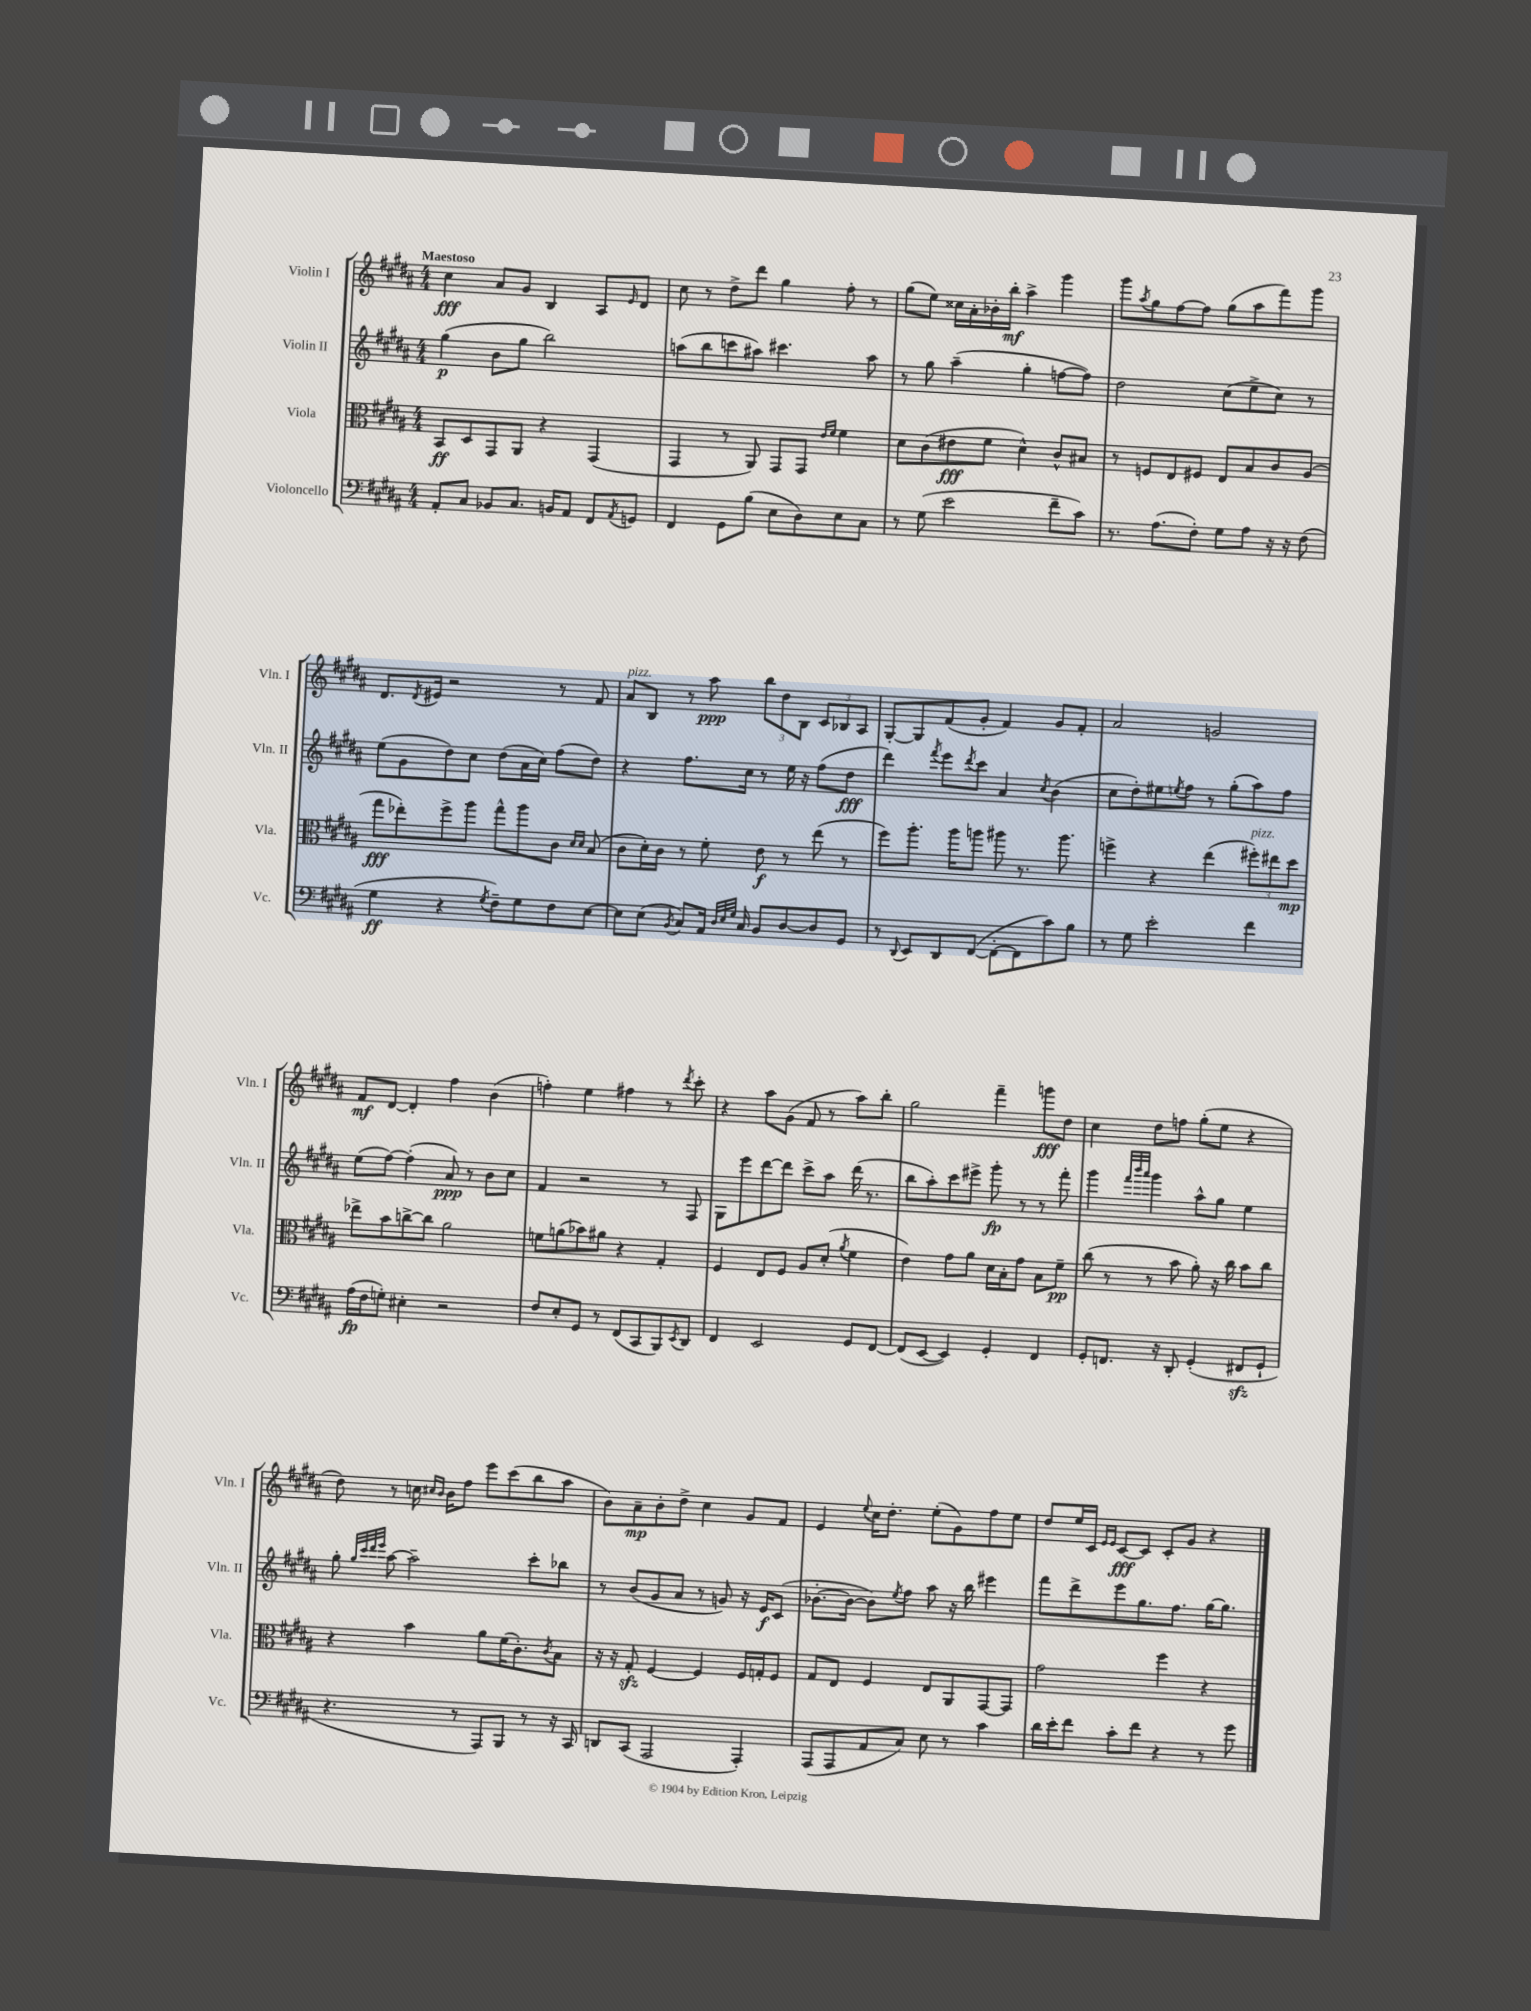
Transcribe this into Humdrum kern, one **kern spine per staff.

**kern	**kern	**kern	**kern
*staff4	*staff3	*staff2	*staff1
*clefF4	*clefC3	*clefG2	*clefG2
*k[f#c#g#d#a#]	*k[f#c#g#d#a#]	*k[f#c#g#d#a#]	*k[f#c#g#d#a#]
*M4/4	*M4/4	*M4/4	*M4/4
8AA#'	8BB	(4gg#	4cc#
8C#	8D#	.	.
8BB-	8GG#	8b	8a#
8.C#	8AA#	8gg#	8g#
.	4r	2bb)	4B
16BB	.	.	.
8AA#	.	.	.
8FF#	(4GG#	.	8A#
8qAA#	.	.	16qqe
8GG	.	.	8d#
=	=	=	=
4FF#	4GG#	(8aa	8cc#
.	.	8bb	8r
8GG#	8r	8ccc	8dd#^
(8B	8AA#)	8aa#)	8ddd#
8E	8GG#	4.ccc#	4gg#
8D#)	8GG#	.	.
.	16qqe	.	.
.	16qqf#	.	.
8E	4f#	.	8ff#'
8C#	.	8aa#	8r
=	=	=	=
8r	8d#	8r	(8gg#
(8G#	(8c#	8gg#	8ee)
2e	8e#	(4aa#~	16cc##
.	.	.	16a#'
.	8f#	.	16b-'
.	.	.	16bb'
.	4d#^^)	4gg#'	4aa#^
8f#~	8c#^^	[8ff	4ggg#
8c#)	8B#	8ff])	.
=	=	=	=
8.r	8r	2dd#	8ggg#
.	.	.	8qaa#
.	8F	.	8gg#
(8.A#	.	.	.
.	8E	.	[8ff#
8F#')	8F#	.	8ff#]
8G#	8E	(8cc#	(8gg#
8A#	8B	8ee^	8aa#
16r	8c#	8cc#)	8fff#)
16r	.	.	.
(8F#	(8A#	8r	8ggg#
=	=	=	=
4G#	8gg#	(8ee	8.d#
.	8ee-')	8g#	.
.	.	.	8qd#
.	.	.	16e#
4r	8ff#^	8dd#)	2r
.	8aa#	8cc#	.
8qG#	.	.	.
8F#~)	8gg#^^	(8dd#	.
8G#	8aa#	16a#	.
.	.	16cc#)	.
8F#	8c#	(8ff#	8r
.	16qqd#	.	.
.	16qqd#	.	.
[8E	(8B	8dd#)	8f#
=	=	=	=
8E]	8c#	4r	8a#
(8E	16d#')	.	8B
.	16c#	.	.
8qBB	.	.	.
8C#)	8r	8.ff#	8r
16AA#	8f#'	.	8aa#
32qqD#	.	.	.
32qqE	.	.	.
32qqG#	.	.	.
16C#	.	16cc#	.
8BB	8e	8r	12bb
.	.	.	12dd#
[8D#	8r	16ee	.
.	.	.	12B
.	.	16r	.
8D#]	(8ee	(8ff#	12c#
.	.	.	12B-
8GG#	8r	8dd#	.
.	.	.	12A#
=	=	=	=
8r	8ff#)	4ddd#)	[8G#'
8qqDD#	.	.	.
8EE	8.aa#'	.	8G#]
.	.	8qfff#	.
8DD#	.	8eee	(8f#
.	16aa#	.	.
.	.	8qddd#	.
([8FF#	8aa	8ccc#	8g#'
8FF#'_	8aa#	4a#	4f#)
8FF#]	8.r	.	.
.	.	8qcc#	.
8c#)	.	(4b	8g#
.	8.aa#	.	.
8B	.	.	8f#'
=	=	=	=
8r	4ff^	8cc#	2a#
8G#	.	8dd#')	.
2e'	4r	8ee#	.
.	.	8qee	.
.	.	8ff#	.
.	(4ee	8r	2g
.	.	(8gg#'	.
4f#	12ff#')	8aa#)	.
.	12ee#	.	.
.	.	8ff#	.
.	12dd#	.	.
=	=	=	=
(16A#	8ee-^	(8ee	8f#
16F#	.	.	.
8G')	8b	[8ff#)	[8d#
4E#'	[8cc^	(4ff#']	4d#']
.	8cc]	.	.
2r	2a#	8a#)	4ff#
.	.	8r	.
.	.	8b	(4b
.	.	8cc#	.
=	=	=	=
8F#	8f	4f#	4ff')
8E'	(8a	.	.
8GG#	8b-)	2r	4ee
8r	8a#	.	.
(8FF#	4r	.	4ff#
8CC#	.	.	.
8BBB)	4G#'	8r	8r
8qEE	.	.	8qddd#
8DD#	.	8F#	8ccc#'
=	=	=	=
4FF#	4F#	8G#	4r
.	.	8eee	.
2EE	8E	[8ddd#	8aa#
.	8F#	8ddd#]	(8g#
.	8A#	8ccc#^	8f#
.	(8d#'	8aa#	8r
.	8qa#	.	.
8GG#	4f#	(16ddd#	8aa#)
.	.	8.r	.
[8FF#	.	.	8bb'
=	=	=	=
(8FF#]	4e)	8bb	2gg#
[8EE	.	8aa#')	.
4EE])	8g#	8ccc#	.
.	8a#	8eee#^	.
4GG#'	16d#	8ggg#'	4fff#~
.	16B'	.	.
.	8g#	8r	.
4FF#	8B	8r	8ggg
.	8f#~	8fff#'	8dd#
=	=	=	=
8GG#'	(8cc#	4ggg#	4cc#
8.FF	8r	.	.
.	.	32qqfff#	.
.	.	32qqbbb	.
.	.	32qqaaa#	.
.	8r	4ggg#	8dd#
16r	.	.	.
8DD#'	8b	.	8ff
(4GG#'	8a#')	8aa#^^	(8gg#'
.	16r	8gg#	8ee
.	16cc#	.	.
8FF#	8b	4ee	4r
8GG#`	8cc#	.	.
=	=	=	=
4.r	4r	8gg#'	8dd#)
.	.	32qqgg#	.
.	.	32qqccc#	.
.	.	32qqddd#	.
.	.	32qqeee	.
.	.	[8aa#	8r
.	4b	2aa#~]	16cc
.	.	.	16qqcc#
.	.	.	16qqb
.	.	.	16b
8r	.	.	8ff#
8AAA#)	8a#	.	8eee
8BBB	(16f#	.	(8ccc#
.	8.c#')	.	.
8r	.	8ccc#'	8bb
.	8qc#	.	.
16r	8B	8bb-	8aa#
16CC#	.	.	.
=	=	=	=
8DD	16r	8r	8b)
.	16r	.	.
(8CC#	8G#'	(8b	8a#~
2AAA#	[4F#	8g#	8b'
.	.	8a#	8dd#^
.	4F#]	8r	4cc#
.	.	8g)	.
4AAA#')	16F#	16r	8g#
.	16G'	16e	.
.	8F#	(8c#	8f#
=	=	=	=
(8AAA#	8G#	[8.b-'	4e
8AAA#	8E	.	.
.	.	16b-_	.
.	.	.	8qqee
8AA#	4F#	8b-])	16cc#
.	.	.	8.dd#'
.	.	8qee	.
8C#)	.	8ff#	.
8E	8E	8aa#	(8ee'
8r	8AA#	16r	8g#)
.	.	16bb	.
4c#	[8GG#	4eee#	8ff#
.	8GG#]	.	8ee
=	=	=	=
16d#	2g#	8fff#	8dd#
16e'	.	.	.
8f#	.	8ddd#^	16ee
.	.	.	16c#
.	.	.	16qqe
.	.	.	16qqe
8c#'	.	8eee	[8c#
8f#	.	8.gg#	8c#]
4r	4ff#	.	8c#'
.	.	8.ff#	.
.	.	.	8g#
8r	4r	[16gg#	4r
.	.	8.gg#]	.
8g#	.	.	.
==	==	==	==
*-	*-	*-	*-
